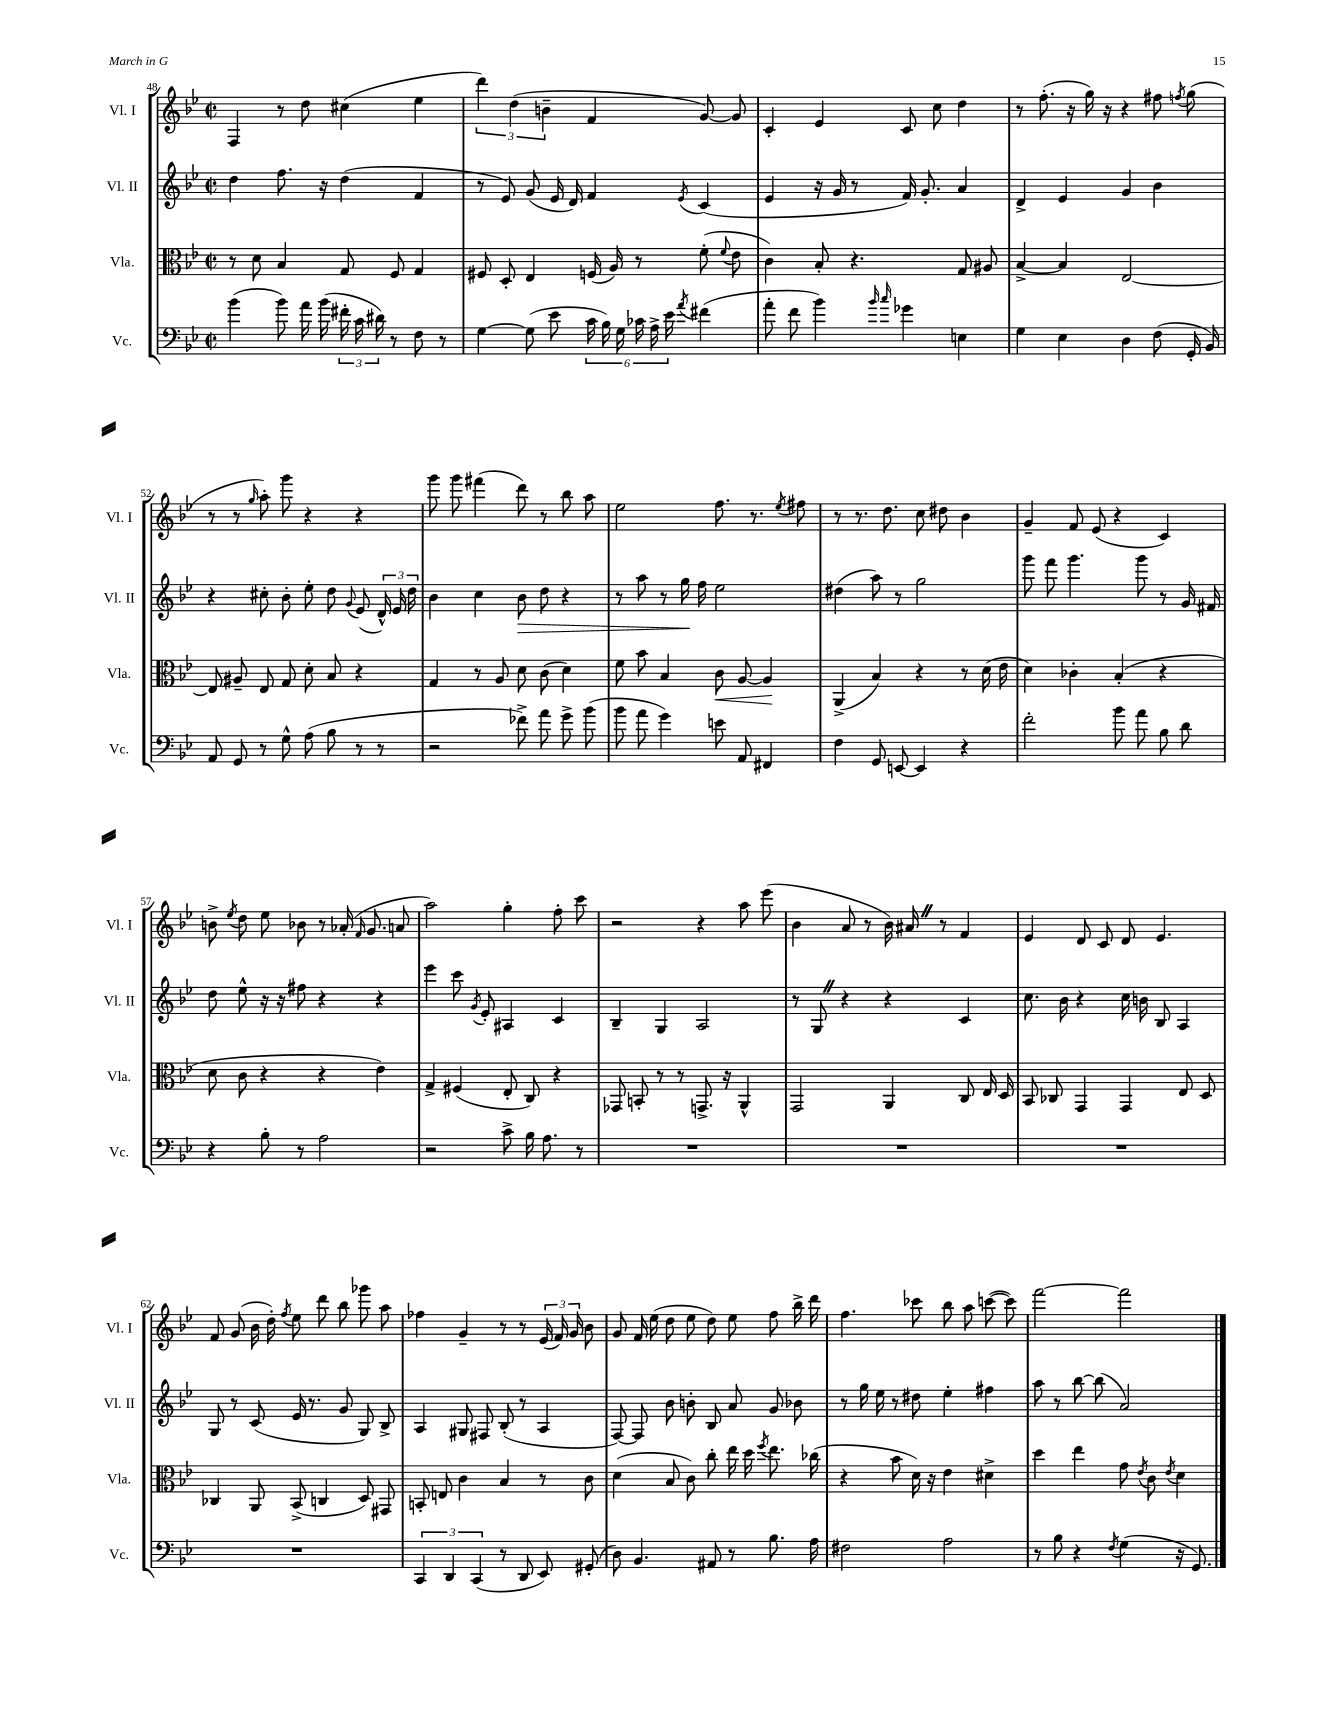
<<
\new StaffGroup <<
\new Staff = "s0" \with { instrumentName = "Vl. I" shortInstrumentName = "Vl. I" } {
    \clef treble \key bes \major \defaultTimeSignature \time 2/2
    \autoBeamOff f4 r8 d''8 cis''4( ees''4 |
    \tuplet 3/2 { d'''4) d''4( b'4-- } f'4 g'8~) g'8 |
    c'4-. ees'4 c'8 c''8 d''4 |
    r8 f''8.-.( r16 g''16) r16 r4 fis''8 \acciaccatura { f''8 } g''8( |
    r8 r8 \grace { g''16 } a''8-.) g'''8 r4 r4 |
    g'''8 g'''8 fis'''4( d'''8) r8 bes''8 a''8 |
    ees''2 f''8. r8. \acciaccatura { ees''8 } fis''8 |
    r8 r8. d''8. c''8 dis''8 bes'4 |
    g'4-- f'8 ees'8( r4 c'4) |
    b'8-> \acciaccatura { ees''8 } d''8 ees''8 bes'8 r8 aes'16-.( \grace { f'16 } g'8. a'8 |
    a''2) g''4-. f''8-. c'''8 |
    r2 r4 a''8 ees'''8( |
    bes'4 a'8 r8 bes'16) ais'16 \once \override BreathingSign.text = \markup { \musicglyph "scripts.caesura.straight" } \breathe r8 f'4 |
    ees'4 d'8 c'8 d'8 ees'4. |
    f'8 g'8( bes'16 d''16-.) \acciaccatura { f''8 } ees''8 d'''8 bes''8 ges'''8 a''8 |
    fes''4 g'4-- r8 r8 \tuplet 3/2 { ees'16( f'16) g'16 } bes'8 |
    g'8 f'16 ees''16( d''8 ees''8 d''8) ees''8 f''8 bes''16-> d'''16 |
    f''4. ces'''8 bes''8 a''8 c'''8~( c'''8) |
    f'''2~ f'''2 \bar "|." |
}
\new Staff = "s1" \with { instrumentName = "Vl. II" shortInstrumentName = "Vl. II" } {
    \clef treble \key bes \major \defaultTimeSignature \time 2/2
    \autoBeamOff d''4 f''8. r16 d''4( f'4 |
    r8 ees'8) g'8( ees'16 d'16) f'4 \acciaccatura { ees'8 } c'4( |
    ees'4 r16 g'16 r8 f'16) g'8.-. a'4 |
    d'4-> ees'4 g'4 bes'4 |
    r4 cis''8-. bes'8-. ees''8-. d''8 \appoggiatura { g'8 } ees'8( \tuplet 3/2 { d'16-^) ees'16 d''16 } |
    bes'4 c''4 bes'8\> d''8 r4 |
    r8 a''8 r8 g''16\! f''16 ees''2 |
    dis''4( a''8) r8 g''2 |
    g'''8 f'''8 g'''4. g'''8 r8 g'16 fis'16 |
    d''8 ees''8-^ r16 r16 fis''8 r4 r4 |
    ees'''4 c'''8 \acciaccatura { g'8 } ees'8-. ais4 c'4 |
    bes4-- g4 a2 |
    r8 g8 \once \override BreathingSign.text = \markup { \musicglyph "scripts.caesura.straight" } \breathe r4 r4 c'4 |
    c''8. bes'16 r4 c''16 b'16 bes8 a4 |
    g8 r8 c'8( ees'16 r8. g'8 g8) bes8-> |
    a4 gis8 fis8 bes8-.( r8 a4 |
    f8~) f8 bes'8 b'8-. bes8 a'8 g'8 bes'8 |
    r8 g''16 ees''16 r8 dis''8 ees''4-. fis''4 |
    a''8 r8 bes''8~ bes''8( a'2) \bar "|." |
}
\new Staff = "s2" \with { instrumentName = "Vla." shortInstrumentName = "Vla." } {
    \clef alto \key bes \major \defaultTimeSignature \time 2/2
    \autoBeamOff r8 d'8 bes4 g8 f8 g4 |
    fis8 d8-. ees4 f16( a16) r8 f'8-.( \appoggiatura { f'8 } ees'8 |
    c'4) bes8-. r4. g8 ais8 |
    bes4~-> bes4 ees2~ |
    ees8 ais8-- ees8 g8 d'8-. bes8 r4 |
    g4 r8 a8 d'8 c'8( d'4) |
    f'8 bes'8 bes4 c'8\< a8~ a4\! |
    a,4->( bes4) r4 r8 d'16( ees'16 |
    d'4) ces'4-. bes4-.( r4 |
    d'8 c'8 r4 r4 ees'4) |
    g4-> fis4( ees8-. c8) r4 |
    ges,8 b,8-. r8 r8 g,8.-> r16 a,4-^ |
    g,2 a,4 c8 ees16 d16 |
    bes,8 ces8 g,4 g,4 ees8 d8 |
    ces4 a,8 bes,8->( c4 d8) gis,8 |
    b,8-. e8 c'4 bes4 r8 c'8 |
    d'4( bes8 c'8) c''8-. ees''16 d''16 \acciaccatura { f''8 } ees''8. ces''16( |
    r4 bes'8 d'16) r16 ees'4 dis'4-> |
    d''4 ees''4 g'8 \acciaccatura { ees'8 } c'8 \acciaccatura { ees'8 } d'4 \bar "|." |
}
\new Staff = "s3" \with { instrumentName = "Vc." shortInstrumentName = "Vc." } {
    \clef bass \key bes \major \defaultTimeSignature \time 2/2
    \autoBeamOff bes'4( bes'8) a'16 bes'16( \tuplet 3/2 { fis'16-. c'16 dis'16) } r8 f8 r8 |
    g4~ g8( ees'8 \tuplet 6/4 { c'16 bes16) g16 ces'16 a16-> ees'16 } \acciaccatura { a'8 } fis'4( |
    a'8-. f'8 bes'4) \grace { bes'16 c''16 } ges'4 e4 |
    g4 ees4 d4 f8( g,16-. bes,16) |
    a,8 g,8 r8 g8-^ a8( bes8 r8 r8 |
    r2 fes'8->) a'8 g'8-> bes'8( |
    bes'8 a'8 g'4) e'8 a,8 fis,4 |
    f4 g,8 e,8~ e,4 r4 |
    f'2-. bes'8 a'8 bes8 d'8 |
    r4 bes8-. r8 a2 |
    r2 c'8-> bes16 a8. r8 |
    R1 |
    R1 |
    R1 |
    R1 |
    \tuplet 3/2 { c,4 d,4 c,4( } r8 d,8 ees,8) gis,8-.( |
    d8) bes,4. ais,8 r8 bes8. a16 |
    fis2 a2 |
    r8 bes8 r4 \acciaccatura { f8 } g4( r16 g,8.) \bar "|." |
}
>>
>>
\layout { \context { \Score currentBarNumber = #48 } }
